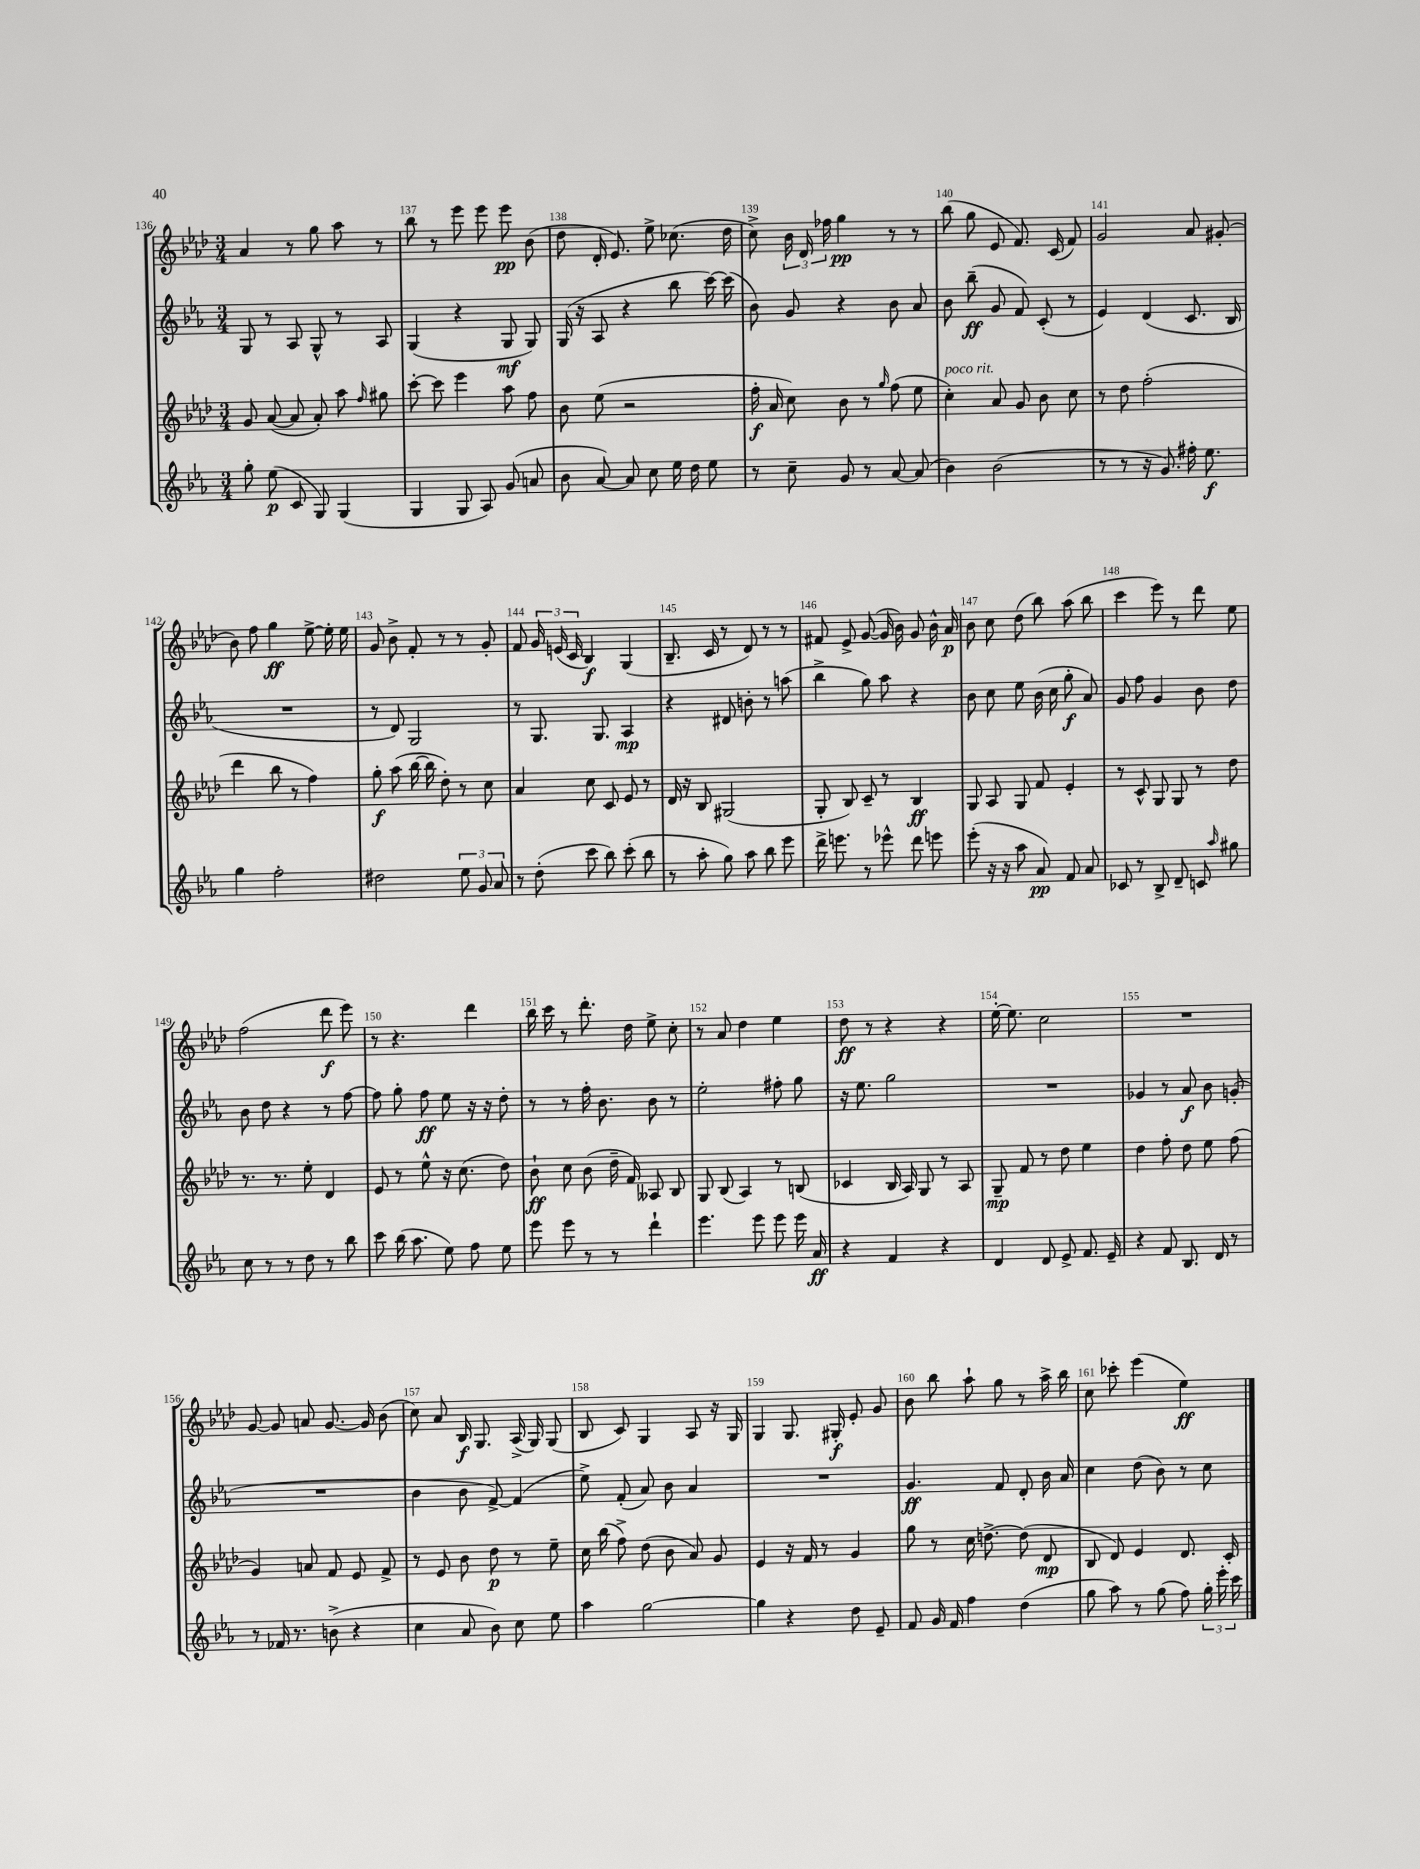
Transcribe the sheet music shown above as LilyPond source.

<<
\new StaffGroup <<
\new Staff = "s0" {
    \clef treble \key aes \major \numericTimeSignature \time 3/4
    \autoBeamOff aes'4 r8 g''8 aes''8 r8 |
    bes''8 r8 ees'''8 ees'''8 ees'''8\pp bes'8( |
    des''8 des'16-. ees'8.) ees''8-> ces''8.( des''16 |
    c''8->) \tuplet 3/2 { bes'16 des'16 fes''16 } g''4\pp r8 r8 |
    bes''8( g''8 ees'8 f'8.) c'16( f'8) |
    g'2 aes'8 gis'8-.( |
    bes'8) f''8 g''4\ff ees''8~-> ees''16-. ees''16 |
    g'8 bes'8-> f'8-. r8 r8 g'8-. |
    f'8 \tuplet 3/2 { g'16 e'16( c'16 } bes4\f) g4( |
    bes8.-- c'16 r8 des'8) r8 r8 |
    fis'8 ees'8-> g'8~( g'16 bes'16) g'8 bes'16-^ aes'16\p |
    bes'8 c''8 des''8( bes''8) aes''8( bes''8 |
    c'''4 ees'''8) r8 des'''8 ees''8 |
    f''2( des'''8\f ees'''8) |
    r8 r4. des'''4 |
    bes''16 c'''16 r8 des'''8.-. des''16 ees''8-> c''8-. |
    r8 aes'8 des''4 ees''4 |
    des''8\ff r8 r4 r4 |
    ees''16~-. ees''8. c''2 |
    R2. |
    g'8~ g'8 a'8 g'8.~ g'16 bes'8( |
    c''8) aes'8 bes16\f g8. aes16->( g16) g8( |
    bes8 c'8) g4 aes8 r16 g16 |
    g4 g8. gis16-.\f ees'8-. g'8 |
    bes'8 bes''8 aes''8-! g''8 r8 aes''16-> bes''16 |
    c''8 ces'''8-. ees'''4( ees''4\ff) \bar "|." |
}
\new Staff = "s1" {
    \clef treble \key ees \major \numericTimeSignature \time 3/4
    \autoBeamOff g8 r8 aes8 g8-^ r8 aes8 |
    g4( r4 g8\mf g8) |
    g16( r16 aes8 r4 bes''8 c'''16~) c'''16( |
    bes'8) g'8 r4 bes'8 aes'8 |
    bes'8 bes''8--\ff( g'8 f'8) c'8-.( r8 |
    ees'4) d'4( c'8. bes16 |
    R2. |
    r8 d'8) g2 |
    r8 g8. g8. aes4\mp |
    r4 dis'8 b'8-. r8 a''8( |
    bes''4-> g''8) aes''8 r4 |
    bes'8 c''8 ees''8 bes'16( c''16 g''8-.\f aes'8) |
    g'8 f''8 g'4 bes'8 d''8 |
    bes'8 d''8 r4 r8 f''8~ |
    f''8 g''8-. f''8\ff ees''8 r16 r16 d''8-. |
    r8 r8 f''16-. bes'8. bes'8 r8 |
    ees''2-. fis''8-. g''8 |
    r16 ees''8. g''2 |
    R2. |
    ges'4 r8 aes'8\f bes'8 g'8-.( |
    R2. |
    bes'4 bes'8 f'8~->) f'4( |
    ees''8->) f'8-.( aes'8) bes'8 aes'4 |
    R2. |
    g'4.\ff f'8 d'8-. bes'16 aes'16 |
    c''4 d''8( bes'8) r8 c''8 \bar "|." |
}
\new Staff = "s2" {
    \clef treble \key aes \major \numericTimeSignature \time 3/4
    \autoBeamOff g'8 aes'8~( aes'8 aes'8-.) aes''8 \grace { f''16 } gis''8 |
    c'''8~-. c'''8 ees'''4 aes''8 f''8 |
    bes'8 ees''8( r2 |
    f''16-.\f aes'16 c''8) bes'8 r8 \grace { g''16 } f''8( ees''8 |
    c''4-.^\markup { \italic "poco rit." }) aes'8 g'8 bes'8 c''8 |
    r8 des''8 f''2-.( |
    des'''4 bes''8 r8 f''4) |
    g''8-.\f aes''8( bes''16~ bes''16 des''8-.) r8 c''8 |
    aes'4 c''8 c'8 ees'8 r8 |
    des'16 r16 bes8 gis2( |
    g8-. bes8) c'8-- r8 bes4\ff |
    g8 aes8 g8 f'8 ees'4-. |
    r8 c'8-^ g8 g8 r8 des''8 |
    r8. r8. ees''8-. des'4 |
    ees'8 r8 ees''8-^ r16 c''8.( des''8) |
    bes'8-!\ff c''8 bes'8( des''16-- f'16) aeses8 bes8 |
    g8 bes8( aes4) r8 b8( |
    ces'4 bes16 aes16) g8 r8 aes8 |
    g8--\mp f'8 r8 des''8 ees''4 |
    des''4 f''8-. des''8 ees''8 f''8( |
    g'4) a'8 f'8 ees'8 f'8-> |
    r8 ees'8 bes'8 des''8\p r8 ees''8-- |
    c''16 bes''16( f''8->) des''8( bes'8 aes'8) g'8 |
    ees'4 r16 f'16 r8 g'4 |
    g''8 r8 c''16 d''8.~-> d''8( des'8\mp |
    bes8 des'8) ees'4 des'8. c'16-. \bar "|." |
}
\new Staff = "s3" {
    \clef treble \key ees \major \numericTimeSignature \time 3/4
    \autoBeamOff g''8-. ees''8\p( c'8 g8) g4( |
    g4 g8 aes8) g'8( a'8 |
    bes'8 aes'8~) aes'8 c''8 ees''16 d''16 ees''8 |
    r8 c''8-- g'8 r8 aes'8~ aes'8( |
    bes'4) bes'2( |
    r8 r8 r16 g'8.) fis''16-. ees''8.\f |
    g''4 f''2-. |
    dis''2 \tuplet 3/2 { ees''8 g'8 aes'8 } |
    r8 d''8-.( c'''8 bes''8) c'''8-.( bes''8 |
    r8 aes''8-. g''8) aes''8 bes''8 ees'''8 |
    d'''16-> e'''8. r8 ees'''8-^ d'''8 e'''8 |
    ees'''8-.( r16 r16 aes''8 aes'8\pp) f'8 aes'8 |
    ces'8 r8 bes8-> d'8-- c'8 \grace { aes''16 } gis''8 |
    c''8 r8 r8 d''8 r8 bes''8 |
    c'''8 bes''16( aes''8. ees''8) f''8 ees''8 |
    ees'''8 ees'''8 r8 r8 d'''4-! |
    ees'''4. ees'''8 ees'''8 ees'''16 aes'16\ff |
    r4 f'4 r4 |
    d'4 d'8 ees'8-> f'8. ees'16-- |
    r4 f'8 bes8. d'16 r8 |
    r8 fes'16 r8. b'8->( r4 |
    c''4 aes'8 bes'8) c''8 ees''8 |
    aes''4 g''2~ |
    g''4 r4 d''8 ees'8-- |
    f'8 g'16 f'16 f''4 d''4( |
    g''8 aes''8) r8 g''8( f''8) \tuplet 3/2 { g''16-. ees'''16-. c'''16 } \bar "|." |
}
>>
>>
\layout { \context { \Score currentBarNumber = #136 \override BarNumber.break-visibility = ##(#f #t #t) barNumberVisibility = #all-bar-numbers-visible } }
